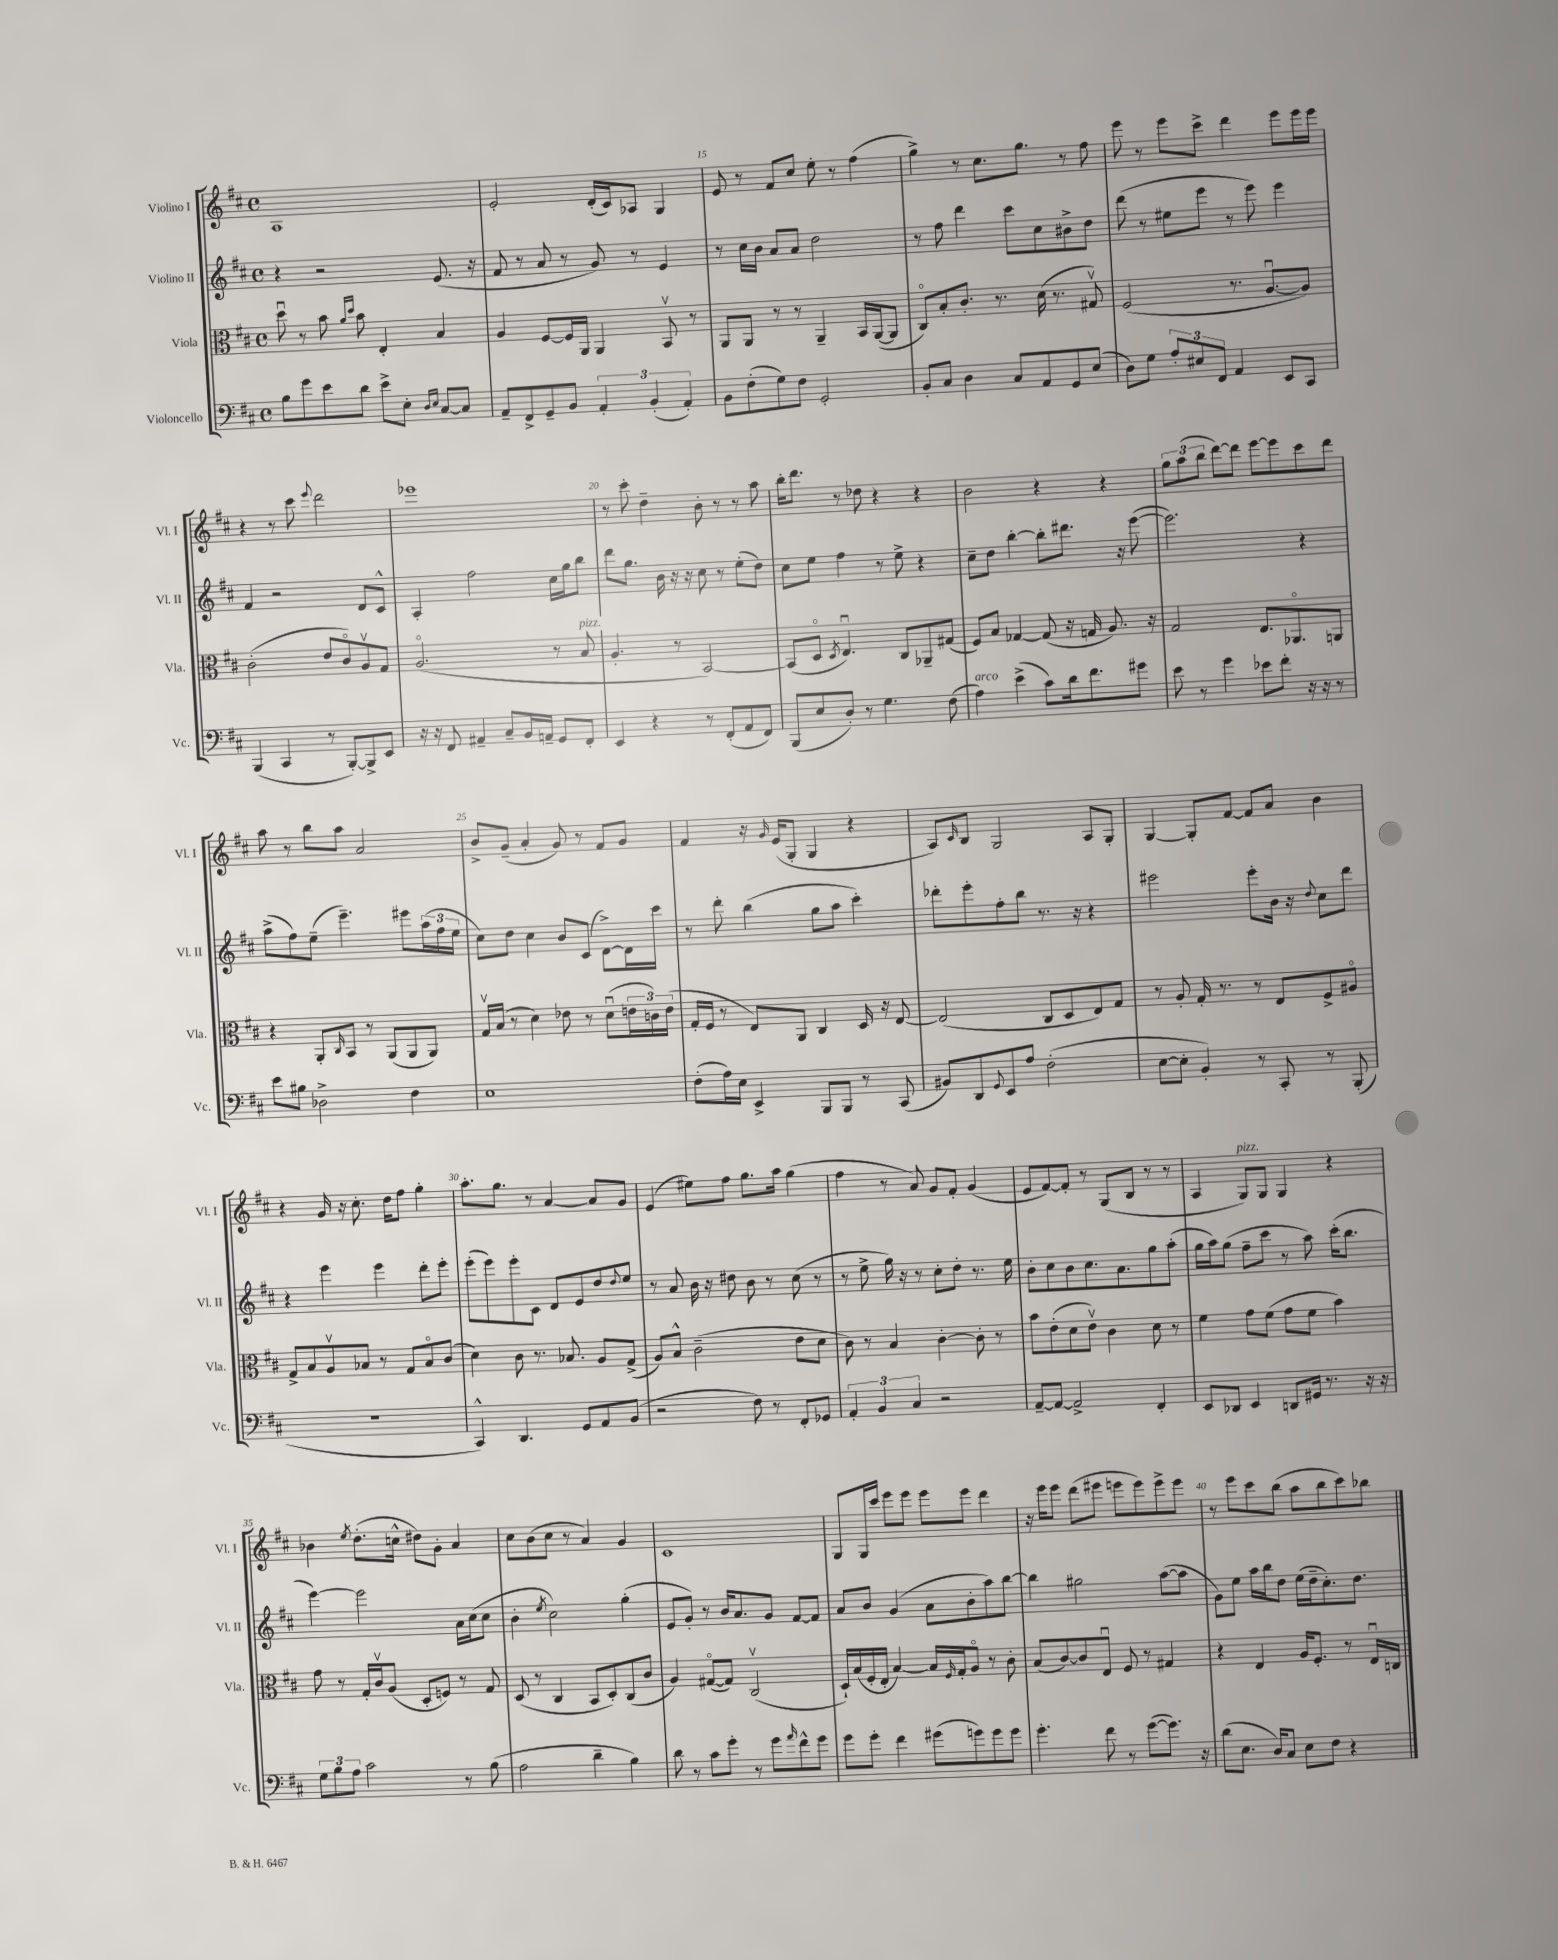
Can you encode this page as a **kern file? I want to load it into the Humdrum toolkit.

**kern	**kern	**kern	**kern
*staff4	*staff3	*staff2	*staff1
*clefF4	*clefC3	*clefG2	*clefG2
*k[f#c#]	*k[f#c#]	*k[f#c#]	*k[f#c#]
*M4/4	*M4/4	*M4/4	*M4/4
*met(c)	*met(c)	*met(c)	*met(c)
8B\L	8ddu\	4r	1A
8g\	8r	.	.
8e\	8b\	2r	.
.	16qqa/LL	.	.
.	16qqdd/JJ	.	.
8d\J	8b\	.	.
8e^\L	4E'/	.	.
8E'\J	.	.	.
16qqD/LL	.	.	.
16qqE/JJ	.	.	.
[8C#/L	4B/	(8.e/	.
8C#/]J	.	.	.
.	.	16r	.
=	=	=	=
8AA~/L	4A/	8f#/	2e'/
8FF#^/	.	8r	.
8GG~/	[8F#/L	8a/	.
8BB/J	16F#/]L	8r	.
.	16AA/JJ	.	.
6AA'/	4AA/	8g/)	(16d'/LL
.	.	.	16c#/J)
.	.	8r	8A-/J
(6BB'/	.	.	.
.	8BBv/	4e/	4G/
6AA'/)	.	.	.
.	8r	.	.
=	=	=	=
8BB\L	8AA/L	8r	8e/
(8F#'\	8AA/J	16cc#\LL	8r
.	.	16b\JJ	.
8G\)	8r	8a/L	8f#/L
8F#\J	8r	8a/J	8cc#/J
2GG'/	4AA~/	2dd\	8ee'\
.	.	.	8r
.	16BB/LL	.	(4ff#\
.	([16AA/J	.	.
.	8AA/]J	.	.
=	=	=	=
8BB'/L	8C#o/L)	8r	4gg^\)
8C#/J	8B'/	8ff#\	.
4D\	8.c#'/J	4ddd\	8r
.	.	.	8.cc#\L
.	8.r	.	.
8C#/L	.	8ccc#\L	.
.	.	.	8.gg\J
8AA/	(16d\	8cc#\	.
.	8.r	.	.
8GG/	.	8b#^\	8r
(8E/J	8G#v/)	8dd\J	8ff#\
=	=	=	=
8D\L)	(2F#/	(8ddd\	8eee\
8G\J	.	8r	8r
12A'/L	.	8ee#\L	8eee\L
12E#/	.	.	.
.	.	8eee\J	8ccc#^\J
12FF#/J	.	.	.
4AA/	8.r	8r	4ddd\
.	.	8eee\)	.
.	[8.Au/L	.	.
8EE/L	.	4eee\	8eee\L
8CC#/J	8A/]J)	.	16eee\L
.	.	.	16eee\JJ
=	=	=	=
(4BBB/	(2c#'\	4f#/	4r
4CC#/	.	2r	8r
.	.	.	8ccc#\
.	.	.	8qqeee/
8r	8e/L	.	2ddd\
[8BBB'/L)	8c#o/)	.	.
8BBB^/]	8Av/	8d/L	.
8EE/J	8G/J	8c#^^/J	.
=	=	=	=
16r	(2.Ao/	4A'/	1eee-
16r	.	.	.
8FF#/	.	.	.
4AA#~/	.	2ff#\	.
8C#~/L	.	.	.
16BB/L	.	.	.
16AA~/JJ	.	.	.
8GG/L	8r	16cc#\LL	.
.	.	16gg\J	.
8FF#'/J	8B/	8bb\J	.
=	=	=	=
4EE/	4.A'/	8ddd\L	8r
.	.	8.gg\J	8ccc#'\
4r	.	.	4dd~\
.	.	16b\	.
.	8r	16r	.
.	.	16r	.
8r	[2BB/)	8cc#\	8b'\
(8FF#'/L	.	8r	8r
8AA/	.	(8ee'\L	8r
8FF#/J)	.	8dd\J)	8aa\
=	=	=	=
(8BBB/L	(8BB/]L	8cc#\L	16bb'\LK
.	.	.	8.ddd\J
8E/	8Do/J	8ee\J	.
.	8qD/	.	.
8D'/J)	4.Eu/)	4ff#\	8r
8r	.	.	8dd-\
4.G\	.	8r	4r
.	8C#/L	8ee^\	.
.	8AA-~/	4r	4r
(8F#\	(8G#/J	.	.
=	=	=	=
4A\)	8F#/L)	8cc#~\L	2b\
.	8B/J	8dd\J	.
(4e^\	[4G-/	[4bb'\	.
8c#\L)	(8G-/]	8bb'\]L	4r
16d\k	16r	8.ddd#\J	.
8.f#\	16G/	.	.
.	8.A/)	.	4r
.	.	16r	.
8g#\J	.	([8eee\	.
.	16r	.	.
=	=	=	=
8e\	2G/	2.eee\])	12gg\L
.	.	.	(12aa\
8r	.	.	.
.	.	.	12bb\J
4g\	.	.	[8ddd\L)
.	.	.	8ddd\]J
8e-\L	8.E/L	.	[8eee\L
8f#'\J	.	.	8eee\]
.	8.AA-o/	.	.
16r	.	4r	8ccc#\
16r	.	.	.
8r	8AA/J	.	8ddd\J
=	=	=	=
8e\L	4r	(8aa^\L	8aa\
8B#\J	.	8ff#\)	8r
2D-^\	8AA'/L	(8ee~\J	8bb\L
.	16qqC#/	.	.
.	8BB/J	4.eee~\)	8aa\J
.	8r	.	2a/
.	(8AA/L	.	.
4F#\	8AA/	8eee#\L	.
.	8AA/J)	(24aa\L	.
.	.	24ff#\	.
.	.	24ee\JJ	.
=	=	=	=
1E	16Gv/LL	8cc#\L)	8b^/L
.	(16B/JJ	.	.
.	8r	8dd\J	(8g~/J
.	4d\)	4cc#\	4a'/
.	8e-\	8b/L	8g/)
.	8r	(8c#/J	8r
.	(8du\L	[8d^\L)	8f#/L
.	24e\L	16d\]L	8g/J
.	24c\)	.	.
.	.	16ccc#\JJ	.
.	(24e\JJ	.	.
=	=	=	=
(8F#'\L	16G'/LL	8r	4f#/
.	16F#/JJ	.	.
16A\L)	8r	8ddd'\	.
16E\JJ	.	.	.
4EE^/	8E/L)	(4bb\	16r
.	.	.	16qqg/
.	.	.	(16e/LK
.	8AA/J	.	8G'/J
8BBB/L	4C#/	8gg\L	4G/
8BBB/J	.	8aa\J	.
8r	16D/	4ccc#'\)	4r
.	16r	.	.
(8CC#/	[8E/	.	.
=	=	=	=
8BB#/L)	(2E/]	8ddd-'\L	8A/L)
.	.	.	16qqc#/
8DD/	.	8eee'\	8B/J
8qqGG/	.	.	.
8EE/	.	8ff#'\	2G/
8A/J	.	8bb\J	.
(2F#'\	8C#/L	8.r	.
.	8D/	.	.
.	.	16r	.
.	8E/)	4r	8A/L
.	8G/J	.	8G'/J
=	=	=	=
[8E\L	8r	2eee#\	[4G/
8E'\]J	8A'/	.	.
4BB'/)	16G'/	.	8G'/]L
.	8.r	.	.
.	.	.	[8f#/J
8r	8r	8eee#'\L	8f#/]L
8CC#'/	8E/L	16b\Jk	8a/J
.	.	16r	.
.	.	8qqdd/	.
8r	8F#^/	8cc#\L	4b\
(8BBB'/	8A#o/J	8ddd\J	.
=	=	=	=
1r	8G^/L	4r	4r
.	8B/	.	.
.	8Av/	4eee\	16g/
.	.	.	16r
.	8B-/J	.	8.cc#'\
.	8r	4eee\	.
.	.	.	16dd\LK
.	8G/L	.	8ff#\J
.	8B-o/	8ddd'\L	4gg'\
.	(8c#/J	8eee'\J	.
=	=	=	=
4CC#^^/)	4d\)	(8eee'\L	8.aa'\L
.	.	8eee\)	.
.	.	.	8.gg\J
4.DD/	8c#\	8eee'\	.
.	8.r	8c#\J	8r
.	.	8d/L	[4a/
.	8.B-/	.	.
8GG/L	.	8e/	.
8AA/	8A/L	8dd/	8a/]L
.	.	8qqdd/	.
(8BB/J	(8G^/J	8ee/J	8g/J
=	=	=	=
2r	8A/L)	8r	(4e/
.	8B^^/J	8a/	.
.	(2c#~\	16b\	8ee#\L)
.	.	16r	.
.	.	8dd#\	8ff#\J
8F#\)	.	8b\	8.gg\L
8r	.	8r	.
.	.	.	16aa\Jk
8FF#'/L	8e\L	(8cc#\	(4gg\
8GG-/J	8d\J	8r	.
=	=	=	=
6AA'/	8c#\)	8r	4ff#\
.	8r	8ee^\	.
6BB/	.	.	.
.	4B/	16gg\)	8r
.	.	16r	.
6C#/	.	.	.
.	.	8r	8a/)
2r	[4c#'\	8cc#'\L	8g/L
.	.	8dd'\J	8f#'/J
.	8c#'\]	8.r	(4g/
.	8r	.	.
.	.	16ee\	.
=	=	=	=
[8AA~/L	8b\L	8b'\L	8e/L
8AA/_J	(8e'\	8cc#\	[8f#/)
2AA^/]	8d\	8b\	8f#'/]J
.	8ev\J)	8.cc#\	8r
.	4c#\	.	(8G/L
.	.	8.a\	.
.	.	.	8B/J
4FF#'/	8d\	8gg\	8r
.	8r	(8aa'\J	8r
=	=	=	=
8EE/L	4f#\	16gg\LL	4A/
.	.	16aa\J)	.
8DD-/J	.	(8gg\J	.
4EE/	8g\L	8ff#~\L	8G/L)
.	(8f#\J	8ccc#\J	8G/J
8DD/L	8g\L	8r	4G/
16GG#/Jk	8f#\J	8aa\)	.
8.r	.	.	.
.	4b\)	(16ccc#'\LK	4r
.	.	8.bb\J	.
16r	.	.	.
16r	.	.	.
=	=	=	=
12G\L	8g\	[4eee\)	4b-\
12B\	.	.	.
.	8r	.	.
12A\J	.	.	.
.	.	.	8qee/
2c#\	16G'/LL	2eee\]	(8.dd'\L
.	16c#v/J	.	.
.	(8A/J	.	.
.	.	.	16cc^^\Jk
.	8D'/L	.	8dd#\L)
.	8F/J)	.	8g'\J
8r	8r	16a\LL	4a/
.	.	(16cc#\J	.
(8B\	8G/	8cc#\J	.
=	=	=	=
2A\	(8D/	4b'\	8cc#\L
.	8r	.	(8b\
.	.	8qee/	.
.	4C#/	2cc#\)	8cc#\J
.	.	.	8r
4d~\	8BB/L	.	4a/)
.	8D'/)	.	.
4B\)	(8C#/	(4gg'\	4g/
.	8c#/J	.	.
=	=	=	=
8d\	4A/)	8e/L	1c#
8r	.	8g'/J)	.
8c#\L	([8G#o/L	8r	.
8g'\J	8G#/]J)	16b/LK	.
.	.	8.a/	.
8r	(2C#v/	.	.
8g\L	.	8g/J	.
16qqa/	.	.	.
8f#^^\	.	[8f#/L	.
8g\J	.	8f#/]J	.
=	=	=	=
8g\L	16D`/LL)	8a/L	8G/L
.	(16B/	.	.
8g'\J	16F#'/	8b/J	16G/L
.	16E'/JJ	.	16ccc#/JJ
4f#\	[4B/)	(4g/	8eee\L
.	.	.	8eee\J
(8g#\L	16B/]LL	8a\L	8eee\L
.	16qqF#/	.	.
.	16G'/J	.	.
8g\)	8Ao/J	8b'\	8eee\J
8g\	8r	8aa\)	4ddd\
8g\J	8c#'\	[8bb\J	.
=	=	=	=
4.g'\	(8B/L	4bb\]	16r
.	.	.	16eee\LK
.	[8c#/)	.	8eee\J
.	8c#/]	2gg#\	(8ddd\L
8f#\	8Eu/J	.	8eee#\J
8r	8F#/	.	8eee\L
([8g\L	8r	.	8eee\)
8.g\]J)	4G#/	([8aa\L	8eee^\
.	.	8aa\]J	8eee\J
16r	.	.	.
=	=	=	=
(8d\L	4r	8g\L)	8r
8.E\J	.	8ee\J	8eee\L
.	4E/	16aa\LL	8ccc#\
16D/LK)	.	16bb\J	.
8C#/J	.	8dd\J	(8bb\J
8E\L	16A/LK	(16ee\LL	8aa\L
.	8.F#'/J	16dd~\J	.
8F#\J	.	8.cc#'\)	8bb\
4r	8r	.	8ccc#\)
.	.	8.dd\J	.
.	16Eu/LL	.	8bb-\J
.	16C/JJ	.	.
==	==	==	==
*-	*-	*-	*-
